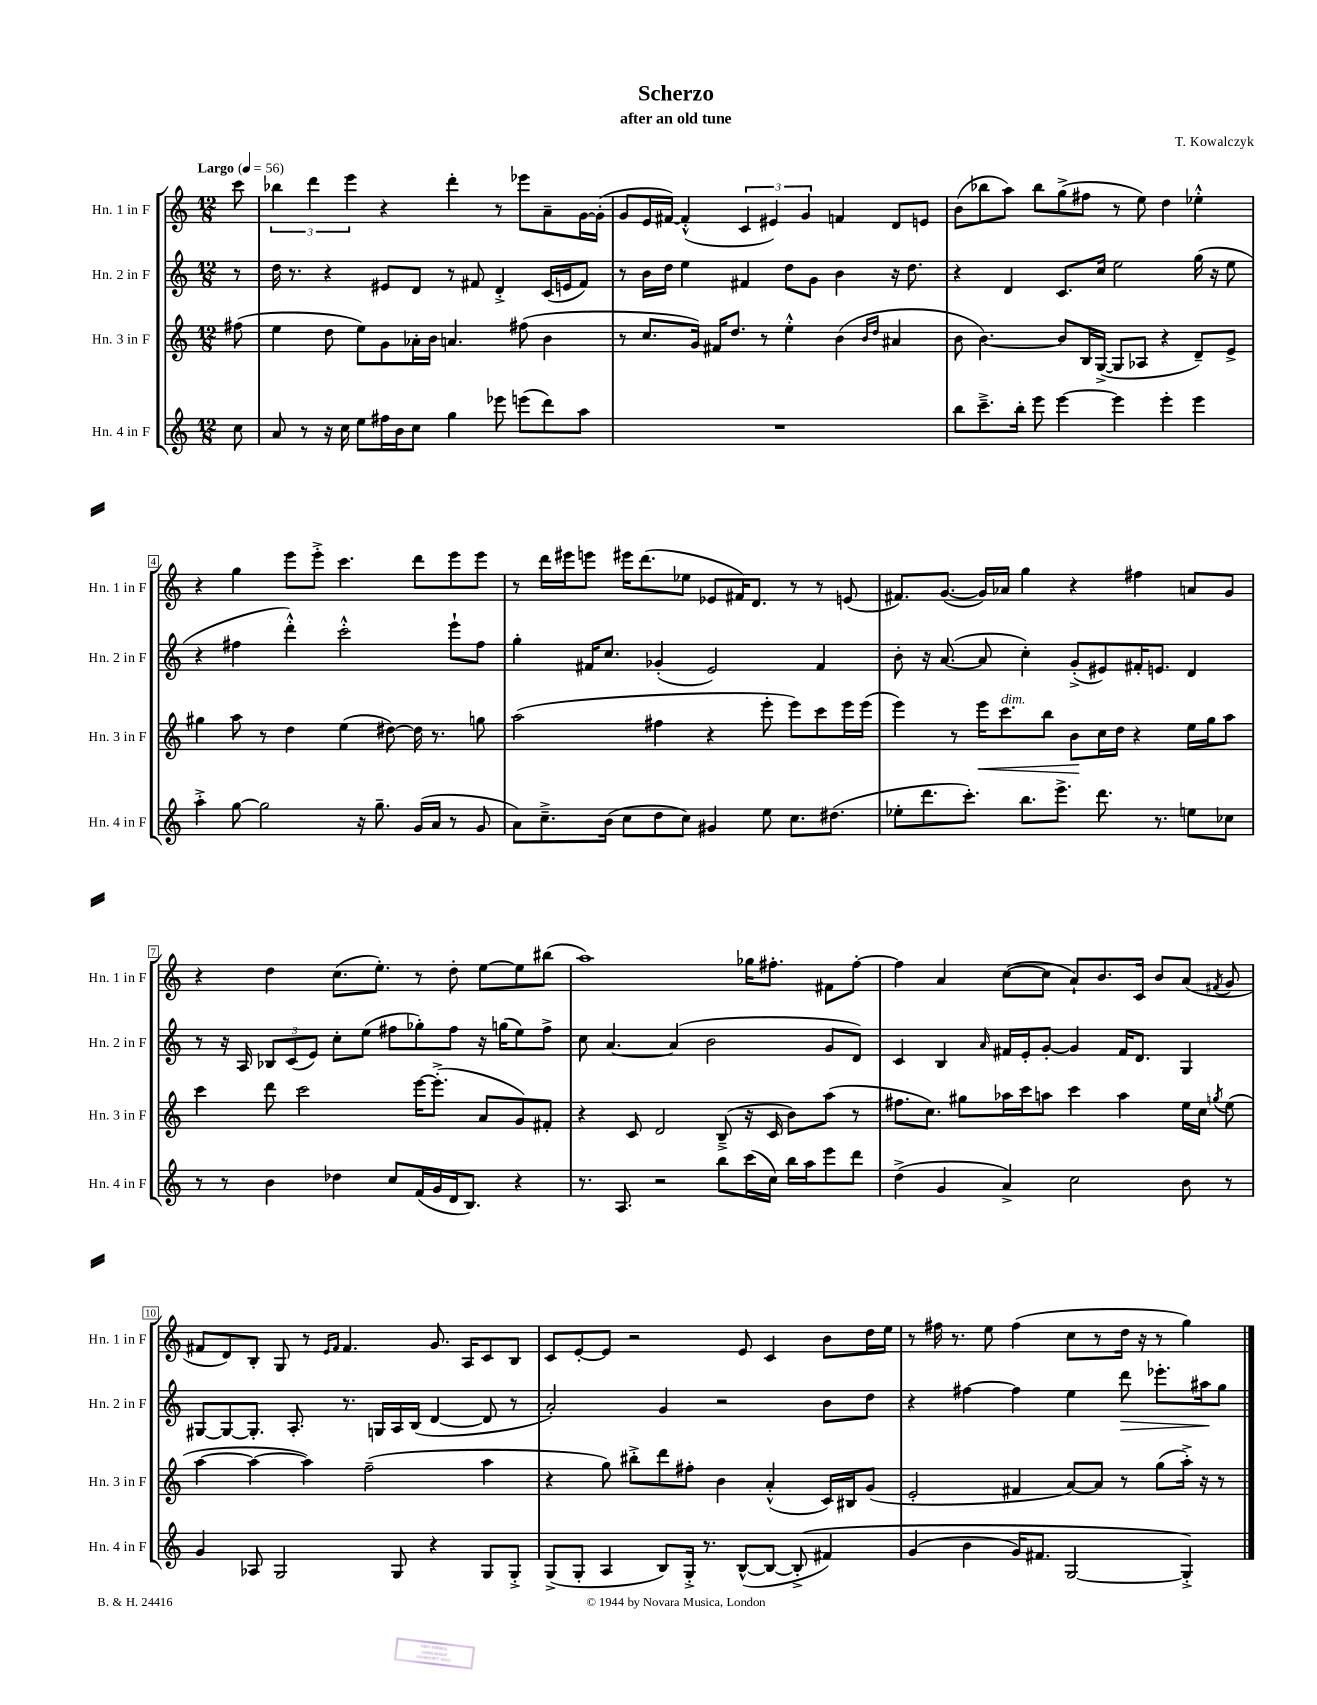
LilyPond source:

\header { title = "Scherzo" composer = "T. Kowalczyk" subtitle = "after an old tune" }
<<
\new StaffGroup <<
\new Staff = "s0" \with { instrumentName = "Hn. 1 in F" shortInstrumentName = "Hn. 1 in F" } {
    \clef treble \key c \major \numericTimeSignature \time 12/8 \partial 8 \tempo "Largo" 4 = 56
    \autoBeamOff c'''8 |
    \tuplet 3/2 { bes''4 d'''4 e'''4 } r4 d'''4-. r8 ees'''8[ a'8-- g'16~ g'16]-.( |
    g'8[ e'16 fis'16]~) fis'4-.-^( \tuplet 3/2 { c'4 eis'4) g'4 } f'4 d'8[ e'8] |
    b'8[( bes''8 a''8]) bes''8[ g''8->( fis''8] r8 e''8) d''4 ees''4-.-^ |
    r4 g''4 e'''8[ e'''8]-.-> c'''4. d'''8[ e'''8 e'''8] |
    r8 d'''16[ eis'''16 e'''8] eis'''16[ d'''8.( ees''8] ees'8[ fis'16) d'8.] r8 r8 e'8( |
    fis'8.[) g'8.]~( g'16[) aes'16] g''4 r4 fis''4 a'8[ g'8] |
    r4 d''4 c''8.[( e''8.]-.) r8 d''8-. e''8[~ e''8 bis''8]( |
    a''1) ges''16[ fis''8.]-. fis'8[ fis''8]~-. |
    fis''4 a'4 c''8[~( c''8] a'8[-!) b'8. c'16] b'8[ a'8]( \acciaccatura { fis'8 } g'8 |
    fis'8[ d'8) b8]-. g8 r8 \grace { e'16[ fis'16] } fis'4. g'8. a16[ c'8 b8] |
    c'8[ e'8~-. e'8] r2 e'8 c'4 b'8[ d''16 e''16] |
    r8 fis''16 r8. e''8 fis''4( c''8[ r8 d''16] r16 r8 g''4) \bar "|." |
}
\new Staff = "s1" \with { instrumentName = "Hn. 2 in F" shortInstrumentName = "Hn. 2 in F" } {
    \clef treble \key c \major \numericTimeSignature \time 12/8 \partial 8
    \autoBeamOff r8 |
    d''16 r8. r4 eis'8[ d'8] r8 fis'8 d'4-.-> c'16[( e'16 fis'8]) |
    r8 b'16[ d''16] e''4 fis'4 d''8[ g'8] b'4 r16 d''8. |
    r4 d'4 c'8.[ c''16] e''2 g''16( r16 e''8 |
    r4 fis''4 d'''4-.-^) c'''2-.-^ e'''8[-! fis''8] |
    g''4-. fis'16[ c''8.] ges'4-.( e'2) fis'4 |
    b'8-. r16 a'8.~( a'8 c''4-.) g'8[-.->( eis'8) fis'16-. e'8.] d'4 |
    r8 r16 a16 \tuplet 3/2 { bes8[ c'8( e'8]) } c''8[-. e''8]( fis''8[ ges''8-.) fis''8] r16 g''16[( e''8) fis''8]-> |
    c''8 a'4.~ a'4( b'2 g'8[ d'8]) |
    c'4 b4 \grace { a'16 } fis'16[ e'16-. g'8]~-. g'4 fis'16[ d'8.] g4 |
    gis8[~ gis8~ gis8.]-. a8.-. r8. g16[ a16 b16]( d'4~ d'8 r8 |
    a'2-.) g'4 r2 b'8[ d''8] |
    r4 fis''4~ fis''4 e''4 d'''8\> ees'''8.[-. ais''16\! g''8] \bar "|." |
}
\new Staff = "s2" \with { instrumentName = "Hn. 3 in F" shortInstrumentName = "Hn. 3 in F" } {
    \clef treble \key c \major \numericTimeSignature \time 12/8 \partial 8
    \autoBeamOff fis''8( |
    e''4 d''8 e''8[) g'8 aes'16-. b'16] a'4. fis''8( b'4 |
    r8 c''8.[ g'16]) fis'16[ d''8.] r8 e''4-.-^ b'4( \grace { b'16[ d''16] } ais'4 |
    b'8 b'4.~) b'8[ b16 g16]~->( g8[ aes8] r4 d'8[--) e'8]-> |
    gis''4 a''8 r8 d''4 e''4( dis''8~) dis''16 r8. g''8 |
    a''2( fis''4 r4 e'''8-. e'''8[) c'''8 e'''16 e'''16]( |
    e'''4) r8 e'''16[\< c'''8.^\markup { \italic "dim." } b''8] b'8[\! c''16 d''16] r4 e''16[ g''16 a''8] |
    c'''4 d'''8 c'''2 e'''16[~ e'''8.]-.->( a'8[ g'8) fis'8]-. |
    r4 c'8 d'2 b8--->( r16 c'16 b'8[) a''8]( r8 |
    fis''8.[ c''8.]) gis''8[ aes''16 c'''16 a''8] c'''4 a''4 e''16[ c''16] \acciaccatura { g''8 } e''8( |
    a''4~ a''4~ a''4) f''2--( a''4 |
    r4 g''8) bis''8[-.-> d'''8 fis''8]-. b'4 a'4-.-^( c'16[) bis16 g'8]( |
    e'2-. fis'4 a'8[~) a'8] r8 g''8[( a''16]-.->) r16 r8 \bar "|." |
}
\new Staff = "s3" \with { instrumentName = "Hn. 4 in F" shortInstrumentName = "Hn. 4 in F" } {
    \clef treble \key c \major \numericTimeSignature \time 12/8 \partial 8
    \autoBeamOff c''8 |
    a'8 r8 r16 c''16 e''8[ fis''16 b'16 c''8] g''4 ees'''8 e'''8[( d'''8) a''8] |
    R1. |
    b''8[ c'''8.---> b''16]-. e'''8 e'''4~ e'''4 e'''4-. e'''4 |
    a''4-.-> g''8~ g''2 r16 g''8.-- g'16[( a'16] r8 g'8 |
    a'8[) c''8.---> b'16]( c''8[ d''8 c''8]) gis'4 e''8 c''8.[ dis''8.]( |
    ees''8[-. d'''8. c'''8.]-.) b''8.[ e'''8.]-> d'''8. r8. e''8[ ces''8] |
    r8 r8 b'4 des''4 c''8[ f'16( g'16 d'16 b8.]) r4 |
    r8. a8. r2 b''8[ c'''16( c''16]) b''16[ a''16 e'''8 d'''8] |
    d''4->( g'4 a'4->) c''2 b'8 r8 |
    g'4 aes8 g2 g8 r4 g8[ g8]-.-> |
    g8[->( g8]-. a4 b8[) g16]-.-> r8. b8[~-^( b8]~ b8-.->\( fis'4) |
    g'4( b'4 g'16[) fis'8.] g2~ g4-.->\) \bar "|." |
}
>>
>>
\layout { \context { \Score \override BarNumber.stencil = #(make-stencil-boxer 0.1 0.3 ly:text-interface::print) } }
